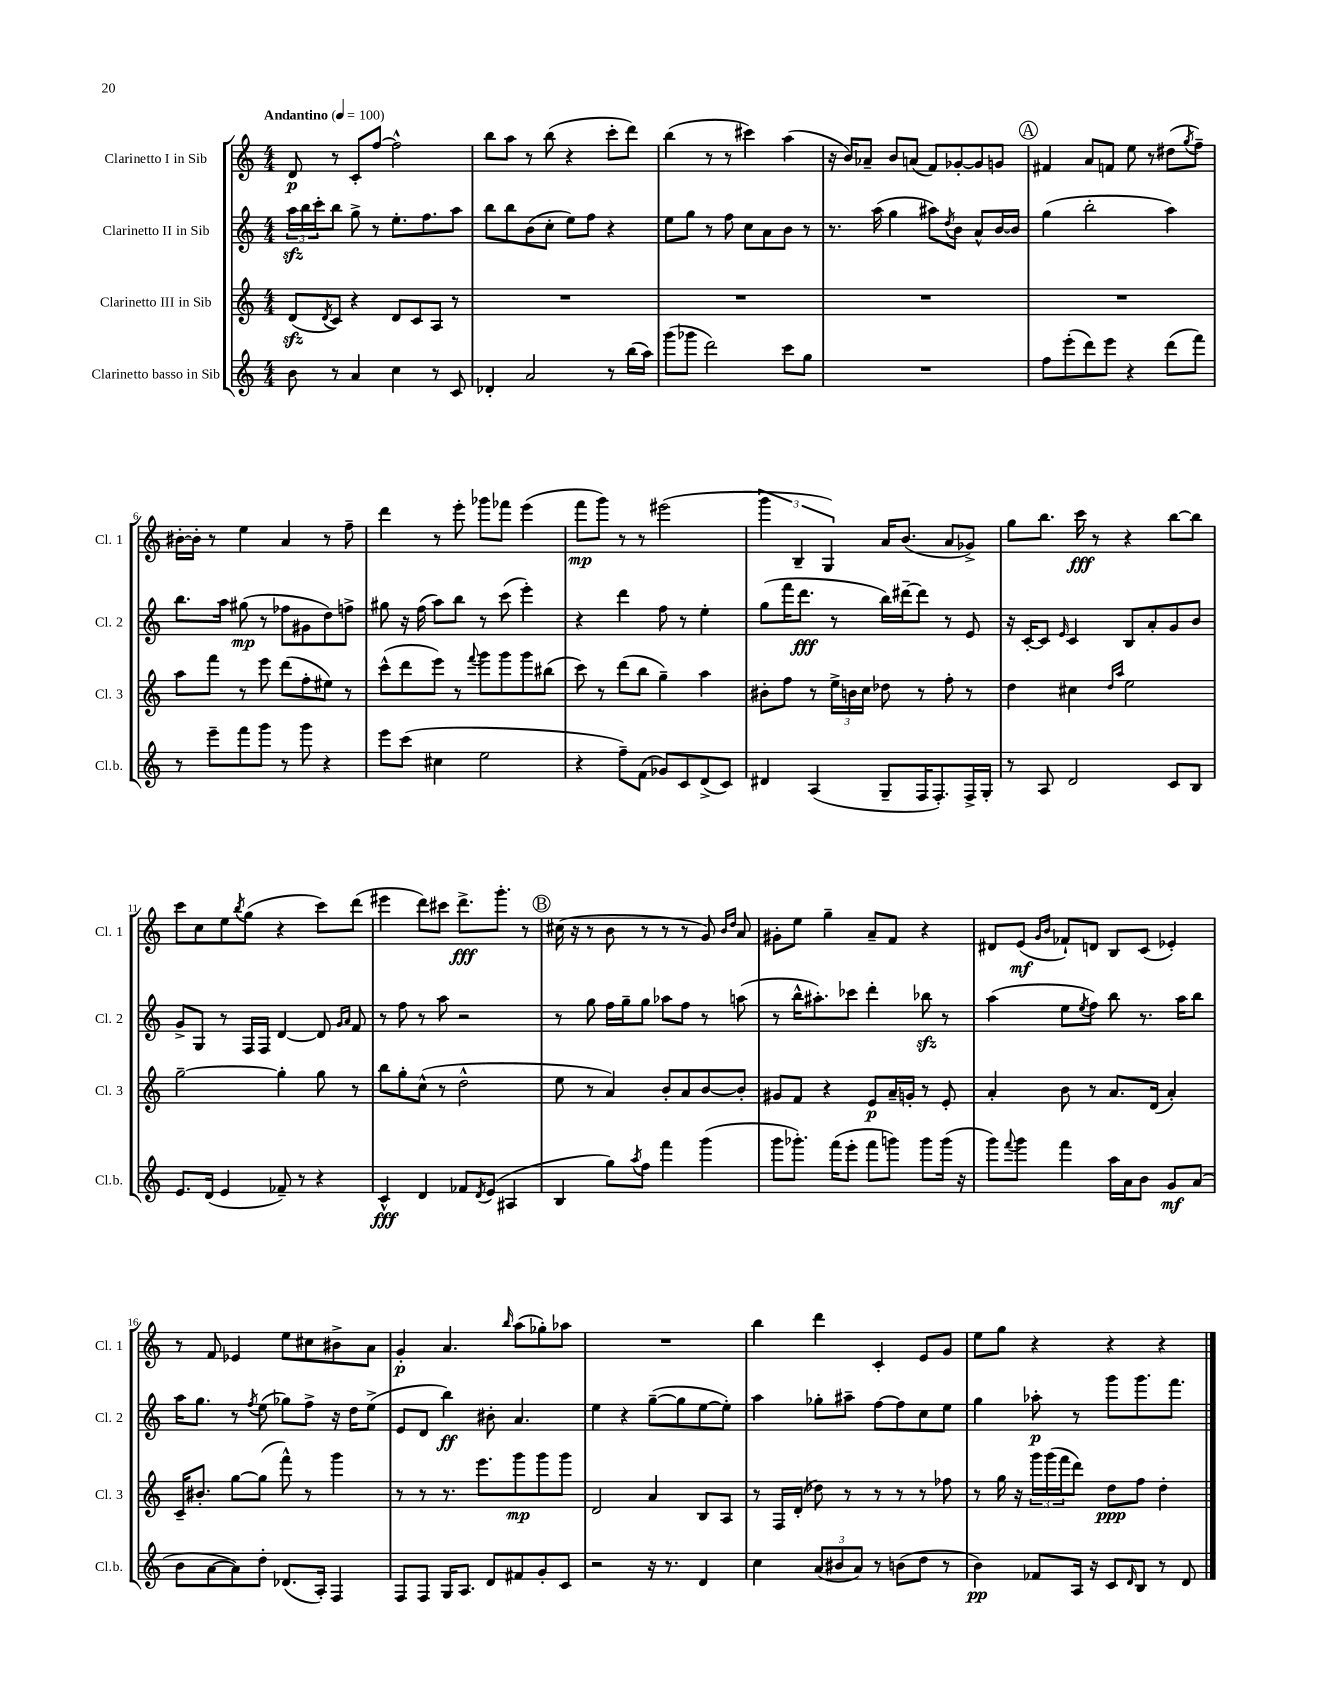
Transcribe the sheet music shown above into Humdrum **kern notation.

**kern	**kern	**kern	**kern
*staff4	*staff3	*staff2	*staff1
*clefG2	*clefG2	*clefG2	*clefG2
*k[]	*k[]	*k[]	*k[]
*M4/4	*M4/4	*M4/4	*M4/4
*MM100	*MM100	*MM100	*MM100
8b\	(8d/L	24aa\LL	8d/
.	.	24bb\	.
.	.	24ccc'\J	.
.	8qd/	.	.
8r	8c/J)	8bb\J	8r
4a/	4r	8gg^\	8c'/L
.	.	8r	[8ff/J
4cc\	8d/L	8.ee'\L	2ff^^\]
.	8c/	.	.
.	.	8.ff\	.
8r	8A/J	.	.
8c/	8r	8aa\J	.
=	=	=	=
4d-'/	1r	8bb\L	8bb\L
.	.	8bb\	8aa\J
2a/	.	(8b\	8r
.	.	8cc'\J	(8bb\
.	.	8ee\L)	4r
.	.	8ff\J	.
8r	.	4r	8ccc'\L
(16bb\LL	.	.	8ddd\J)
16aa\JJ)	.	.	.
=	=	=	=
(8ggg\L	1r	8ee\L	(4bb\
8ggg-\J	.	8gg\J	.
2ddd\)	.	8r	8r
.	.	8ff\	8r
.	.	8cc\L	4ccc#\)
.	.	8a\	.
8ccc\L	.	8b\J	(4aa\
8gg\J	.	8r	.
=	=	=	=
1r	1r	8.r	16r
.	.	.	16b/LK)
.	.	.	8a-~/J
.	.	(16aa\	.
.	.	4gg\	8b/L
.	.	.	(8a/J
.	.	8aa#\L)	8f/L)
.	.	8qdd/	.
.	.	8b\J	[8g-'/
.	.	8a^^/L	8g-/]
.	.	[16b/L	8g/J
.	.	16b/]JJ	.
=	=	=	=
8ff\L	1r	(4gg\	4f#/
(8eee'\	.	.	.
8ddd\)	.	2bb'\	8a/L
8eee\J	.	.	8f/J
4r	.	.	8ee\
.	.	.	8r
(8ddd\L	.	4aa\)	(8dd#\L
.	.	.	8qgg/
8fff\J)	.	.	8ff~\J)
=	=	=	=
8r	8aa\L	8.bb\L	[16b#'\LL
.	.	.	16b#'\]JJ
8eee~\L	8fff\J	.	8r
.	.	16aa\Jk	.
8fff\	8r	(8gg#\	4ee\
8ggg\J	8eee\	8r	.
8r	(8ddd\L	8ff-\L	4a/
8ggg\	8ff'\	8g#\	.
4r	8ee#\J)	8dd\)	8r
.	8r	8ff^\J	8ff~\
=	=	=	=
8eee\L	(8ccc^^\L	8gg#\	4ddd\
(8ccc\J	8ddd\	16r	.
.	.	(16ff\	.
4cc#\	8eee\J)	8aa\L)	8r
.	8r	8bb\J	8eee'\
.	8qqfff/	.	.
2ee\	8ggg\L	8r	8ggg-\L
.	8ggg\	(8ccc\	8fff-\J
.	8ggg\	4eee'\)	(4eee\
.	(8bb#\J	.	.
=	=	=	=
4r	8ccc\)	4r	8fff\L
.	8r	.	8ggg\J)
8ff~\L)	(8ddd\L	4ddd\	8r
(8f\J	8bb\J	.	8r
8g-/L)	4gg~\)	8ff\	(2eee#\
8c/	.	8r	.
(8d^/	4aa\	4ee'\	.
8c/J)	.	.	.
=	=	=	=
4d#/	8b#'\L	(8gg\L	6ggg\
.	8ff\J	16fff\K	.
.	.	.	6B~/
.	.	8.ddd\J	.
(4A/	8r	.	.
.	.	.	6G/)
.	24ee^\LL	8r	.
.	24b\	.	.
.	24cc\JJ	.	.
8G~/L	8dd-\	16bb\LL)	16a/LK
.	.	[16ddd#~\J	(8.b/J
16F/K	8r	8ddd#\]J	.
8.F'/)	.	.	.
.	8ff'\	8r	8a/L
16F^/L	8r	8e/	8g-^/J)
16G'/JJ	.	.	.
=	=	=	=
8r	4dd\	16r	8gg\L
.	.	[16c'/LK	.
8A/	.	8c/]J	8.bb\J
.	.	16qqe/	.
2d/	4cc#\	4c/	.
.	.	.	16ccc\
.	.	.	8r
.	16qqdd/LL	.	.
.	16qqaa/JJ	.	.
.	2ee\	8B/L	4r
.	.	8a'/	.
8c/L	.	8g/	[8bb\L
8B/J	.	8b/J	8bb\]J
=	=	=	=
8.e/L	[2gg~\	8g^/L	8ccc\L
.	.	8G/J	8cc\
(16d/Jk	.	.	.
4e/	.	8r	8ee\
.	.	.	8qbb/
.	.	16F/LL	(8gg\J
.	.	16F/JJ	.
8f-~/)	4gg'\]	[4d/	4r
8r	.	.	.
4r	8gg\	8d/]	8ccc\L)
.	.	16qqg/LL	.
.	.	16qqa/JJ	.
.	8r	8f/	(8ddd\J
=	=	=	=
4c^^/	8bb\L	8r	4eee#\
.	8gg'\	8ff\	.
4d/	(8cc^^\J	8r	8ddd\L)
.	8r	8aa\	8ccc#\J
8f-/L	2dd^^\	2r	8.ddd^\L
8qd/	.	.	.
(8e/J	.	.	.
.	.	.	8.ggg'\J
4A#/	.	.	.
.	.	.	8r
=	=	=	=
4B/	8ee\	8r	(16cc#\
.	.	.	16r
.	8r	8gg\	8r
8gg\L)	4a/)	16ff\LL	8b\
.	.	16gg~\J	.
8qaa/	.	.	.
8ff\J	.	8gg\J	8r
4fff\	8b'/L	8aa-\L	8r
.	8a/	8ff\J	8r
(4ggg\	[8b/	8r	8g/)
.	.	.	16qqb/LL
.	.	.	16qqdd/JJ
.	8b'/]J	(8aa\	8a/
=	=	=	=
8ggg\L	8g#/L	8r	8g#'\L
8.ggg-'\J)	8f/J	16bb^^\LK	8ee\J
.	.	8.aa#'\)	.
.	4r	.	4gg~\
(16fff\LK	.	.	.
8eee'\J	.	8ccc-\J	.
8fff\L	8e/L	4ddd'\	8a~/L
8ggg\J)	16a~/L	.	8f/J
.	16g'/JJ	.	.
8ggg\L	8r	8bb-\	4r
(16ggg\Jk	8e'/	8r	.
16r	.	.	.
=	=	=	=
8ggg\L)	4a'/	(4aa\	8d#/L
8qqfff/	.	.	.
8ggg\J	.	.	(8e/J
.	.	.	16qqg/LL
.	.	.	16qqb/JJ
4fff\	8b\	8ee\L	8f-`/L)
.	.	8qee/	.
.	8r	8ff\J)	8d/J
16aa\LL	8.a/L	8bb\	8B/L
16a\J	.	.	.
8b\J	.	8.r	(8c/J
.	(16d/Jk	.	.
8g/L	4a'/)	.	4e-'/)
.	.	16aa\LK	.
(8a/J	.	8bb\J	.
=	=	=	=
8b\L	16c~/LK	16aa\LK	8r
.	8.b#'/J	8.gg\J	.
[8a\	.	.	8f/
8a\])	[8gg\L	8r	4e-/
.	.	8qff/	.
8dd'\J	(8gg\]J	(8ee\	.
(8.d-/L	8fff^^\)	8gg-\L)	8ee\L
.	8r	8ff^\J	8cc#\
16A'/Jk)	.	.	.
4F/	4ggg\	16r	8b#^\
.	.	16dd\LK	.
.	.	(8ee^\J	8a\J
=	=	=	=
8F/L	8r	8e/L	4g'/
8F/J	8r	8d/J	.
16G/LK	8.r	4bb\)	4.a/
8.A/J	.	.	.
.	8.eee\L	.	.
8d/L	.	8b#'\	.
.	.	.	16qqbb/
8f#/	8ggg\	4.a/	(8aa\L
8g'/	8ggg\	.	8gg-'\)
8c/J	8ggg\J	.	8aa-\J
=	=	=	=
2r	2d/	4ee\	1r
.	.	4r	.
16r	4a/	([8gg~\L	.
8.r	.	.	.
.	.	8gg\]	.
4d/	8B/L	[8ee\	.
.	8A/J	8ee'\]J)	.
=	=	=	=
4cc\	8r	4aa\	4bb\
.	16F/LL	.	.
.	(16d'/JJ	.	.
(12a/L	8dd-\)	8gg-'\L	4ddd\
12b#/	.	.	.
.	8r	8aa#~\J	.
12a/J)	.	.	.
8r	8r	[8ff\L	4c'/
(8b\L	8r	8ff\]	.
8dd\J	8r	8cc\	8e/L
8r	8ff-\	8ee\J	8g/J
=	=	=	=
4b\)	8r	4gg\	8ee\L
.	16gg\	.	8gg\J
.	16r	.	.
8f-/L	24ggg\LL	8aa-'\	4r
.	(24ggg\	.	.
.	24fff\J	.	.
16A/Jk	8ddd\J)	8r	.
16r	.	.	.
8c/L	8dd\L	8ggg\L	4r
16qqd/	.	.	.
8B/J	8ff\J	8.ggg\	.
8r	4dd'\	.	4r
.	.	8.fff\J	.
8d/	.	.	.
==	==	==	==
*-	*-	*-	*-
